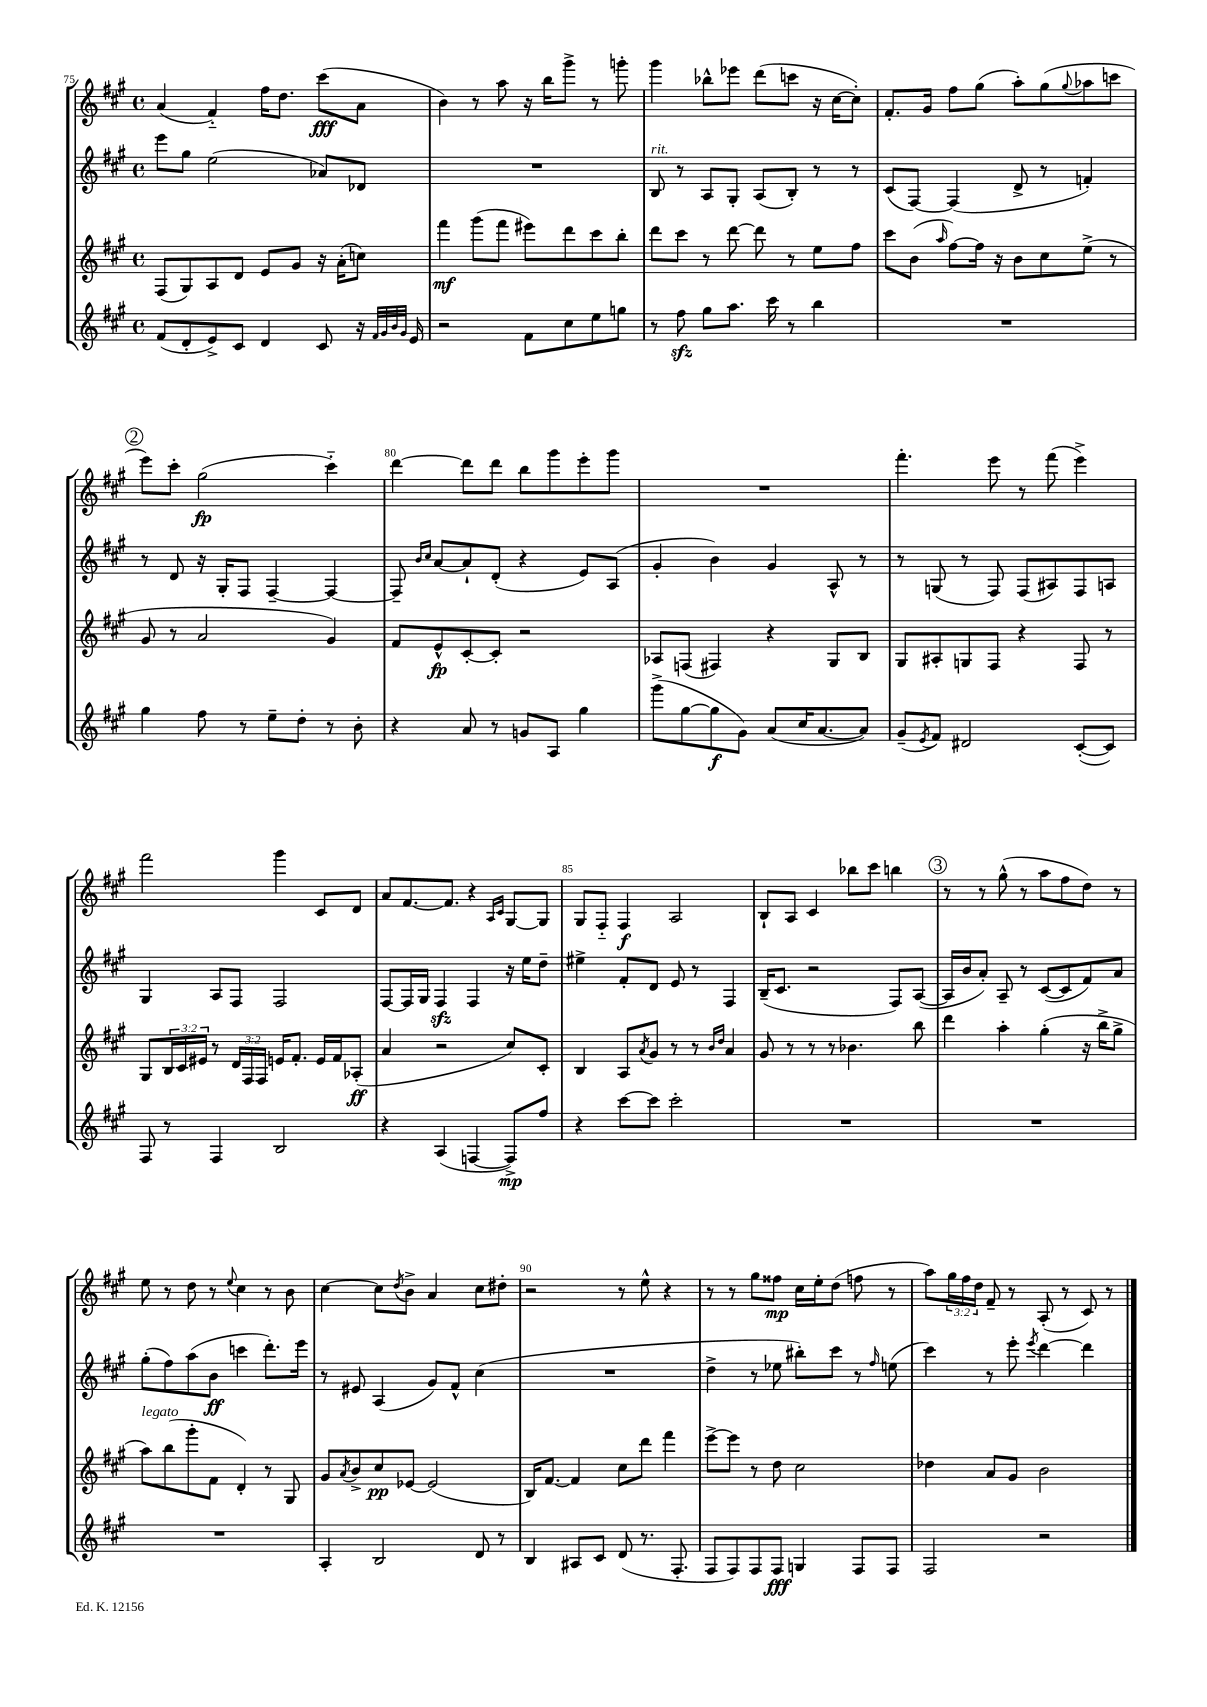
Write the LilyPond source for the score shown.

<<
\new StaffGroup <<
\new Staff = "s0" {
    \clef treble \key a \major \defaultTimeSignature \time 4/4 \override Staff.TupletNumber.text = #tuplet-number::calc-fraction-text
    a'4( fis'4-_) fis''16 d''8. cis'''8\fff( a'8 |
    b'4) r8 a''8 r16 b''16 gis'''8-> r8 g'''8-. |
    gis'''4 bes''8-^ ees'''8 d'''8( c'''8 r16 cis''16~ cis''8-.) |
    fis'8.-. gis'16 fis''8 gis''8( a''8-.) gis''8( \appoggiatura { gis''8 } aes''8 c'''8 |
    \mark \markup { \circle "2" } e'''8) cis'''8-. gis''2\fp( cis'''4-_) |
    d'''4~ d'''8 d'''8 b''8 gis'''8 e'''8-. gis'''8 |
    R1 |
    fis'''4.-. e'''8 r8 fis'''8( e'''4->) |
    fis'''2 gis'''4 cis'8 d'8 |
    a'8 fis'8.~ fis'8. r4 \grace { a16 cis'16 } gis8~ gis8 |
    gis8 fis8-_ fis4\f a2 |
    b8-! a8 cis'4 bes''8 cis'''8 b''4 |
    \mark \markup { \circle "3" } r8 r8 gis''8-^( r8 a''8 fis''8 d''8) r8 |
    e''8 r8 d''8 r8 \appoggiatura { e''8 } cis''4 r8 b'8 |
    cis''4~ cis''8 \acciaccatura { d''8 } b'8-> a'4 cis''8 dis''8-. |
    r2 r8 e''8-^ r4 |
    r8 r8 gis''8 fisis''8\mp cis''16 e''16-. d''8( f''8 r8 |
    a''8) \tuplet 3/2 { gis''16 fis''16 d''16 } fis'8-- r8 a8-.( r8 cis'8) r8 \bar "|." |
}
\new Staff = "s1" {
    \clef treble \key a \major \defaultTimeSignature \time 4/4
    e'''8 gis''8 e''2( aes'8) des'8 |
    R1 |
    b8^\markup { \italic "rit." } r8 a8 gis8-. a8( b8-.) r8 r8 |
    cis'8( fis8~) fis4( d'8-> r8 f'4-.) |
    \mark \markup { \circle "2" } r8 d'8 r16 gis16-. fis8 fis4~-- fis4~ |
    fis8-- \grace { b'16 cis''16 } a'8~ a'8-! d'8-.( r4 e'8) a8( |
    gis'4-. b'4) gis'4 a8-^ r8 |
    r8 g8( r8 fis8) fis8( ais8) fis8 a8 |
    gis4 a8 fis8 fis2 |
    fis8~ fis16 gis16 fis4\sfz fis4 r16 e''16 d''8-- |
    eis''4-> fis'8-. d'8 e'8 r8 fis4 |
    b16--( cis'8. r2 fis8) a8~( |
    \mark \markup { \circle "3" } a16 b'16 a'8-.) a8-- r8 cis'8~( cis'8 fis'8) a'8 |
    gis''8-.( fis''8) a''8( b'8\ff c'''4 d'''8.-.) e'''16 |
    r8 eis'8 a4( gis'8) fis'8-^ cis''4( |
    R1 |
    d''4-> r8 ees''8 bis''8-.) cis'''8 r8 \grace { fis''16 } e''8( |
    cis'''4) r8 e'''8-. \acciaccatura { e'''8 } d'''4~ d'''4 \bar "|." |
}
\new Staff = "s2" {
    \clef treble \key a \major \defaultTimeSignature \time 4/4 \override Staff.TupletNumber.text = #tuplet-number::calc-fraction-text
    fis8( gis8) a8 d'8 e'8 gis'8 r16 a'16-.( c''8) |
    fis'''4\mf gis'''8( fis'''8 eis'''8) d'''8 cis'''8 b''8-. |
    d'''8 cis'''8 r8 d'''8~ d'''8 r8 e''8 fis''8 |
    cis'''8 b'8( \grace { a''16 } fis''8~) fis''16 r16 b'8 cis''8 e''8->( r8 |
    \mark \markup { \circle "2" } gis'8 r8 a'2 gis'4) |
    fis'8 e'8-^\fp cis'8~-. cis'8-. r2 |
    aes8 f8( fis4) r4 gis8 b8 |
    gis8 ais8-. g8 fis8 r4 fis8 r8 |
    gis8 \tuplet 3/2 { b16 cis'16 eis'16 } r8 \tuplet 3/2 { d'16 fis16 fis16 } e'16 fis'8.-. e'16 fis'16 aes8-.\ff( |
    a'4 r2 cis''8) cis'8-. |
    b4 a8 \acciaccatura { a'8 } gis'8 r8 r8 \grace { b'16 d''16 } a'4 |
    gis'8 r8 r8 r8 bes'4. b''8 |
    \mark \markup { \circle "3" } d'''4 a''4-. gis''4-.( r16 b''16-> gis''8-> |
    a''8^\markup { \italic "legato" }) b''8( gis'''8-. fis'8 d'4-.) r8 gis8 |
    gis'8 \acciaccatura { a'8 } b'8-> cis''8\pp ees'8~ ees'2( |
    b16) fis'8.~ fis'4 cis''8 d'''8 fis'''4 |
    e'''8~-> e'''8 r8 d''8 cis''2 |
    des''4 a'8 gis'8 b'2 \bar "|." |
}
\new Staff = "s3" {
    \clef treble \key a \major \defaultTimeSignature \time 4/4
    fis'8( d'8-. e'8->) cis'8 d'4 cis'8 r16 \grace { fis'32 gis'32 b'32 gis'32 } e'16 |
    r2 fis'8 cis''8 e''8 g''8 |
    r8 fis''8\sfz gis''8 a''8. cis'''16 r8 b''4 |
    R1 |
    \mark \markup { \circle "2" } gis''4 fis''8 r8 e''8-- d''8-. r8 b'8-. |
    r4 a'8 r8 g'8 a8 gis''4 |
    gis'''8->( gis''8~ gis''8\f gis'8) a'8( cis''16 a'8.~ a'8) |
    gis'8--( \acciaccatura { e'8 } fis'8) dis'2 cis'8~-.( cis'8) |
    fis8 r8 fis4 b2 |
    r4 a4( f4~ f8->\mp) fis''8 |
    r4 cis'''8~ cis'''8 cis'''2-. |
    R1 |
    \mark \markup { \circle "3" } R1 |
    R1 |
    a4-. b2 d'8 r8 |
    b4 ais8 cis'8 d'8( r8. fis8.-. |
    fis8 fis8) fis8 fis8\fff g4 fis8 fis8 |
    fis2 r2 \bar "|." |
}
>>
>>
\layout { \context { \Score currentBarNumber = #75 \override BarNumber.break-visibility = ##(#f #t #t) barNumberVisibility = #(every-nth-bar-number-visible 5) } }
